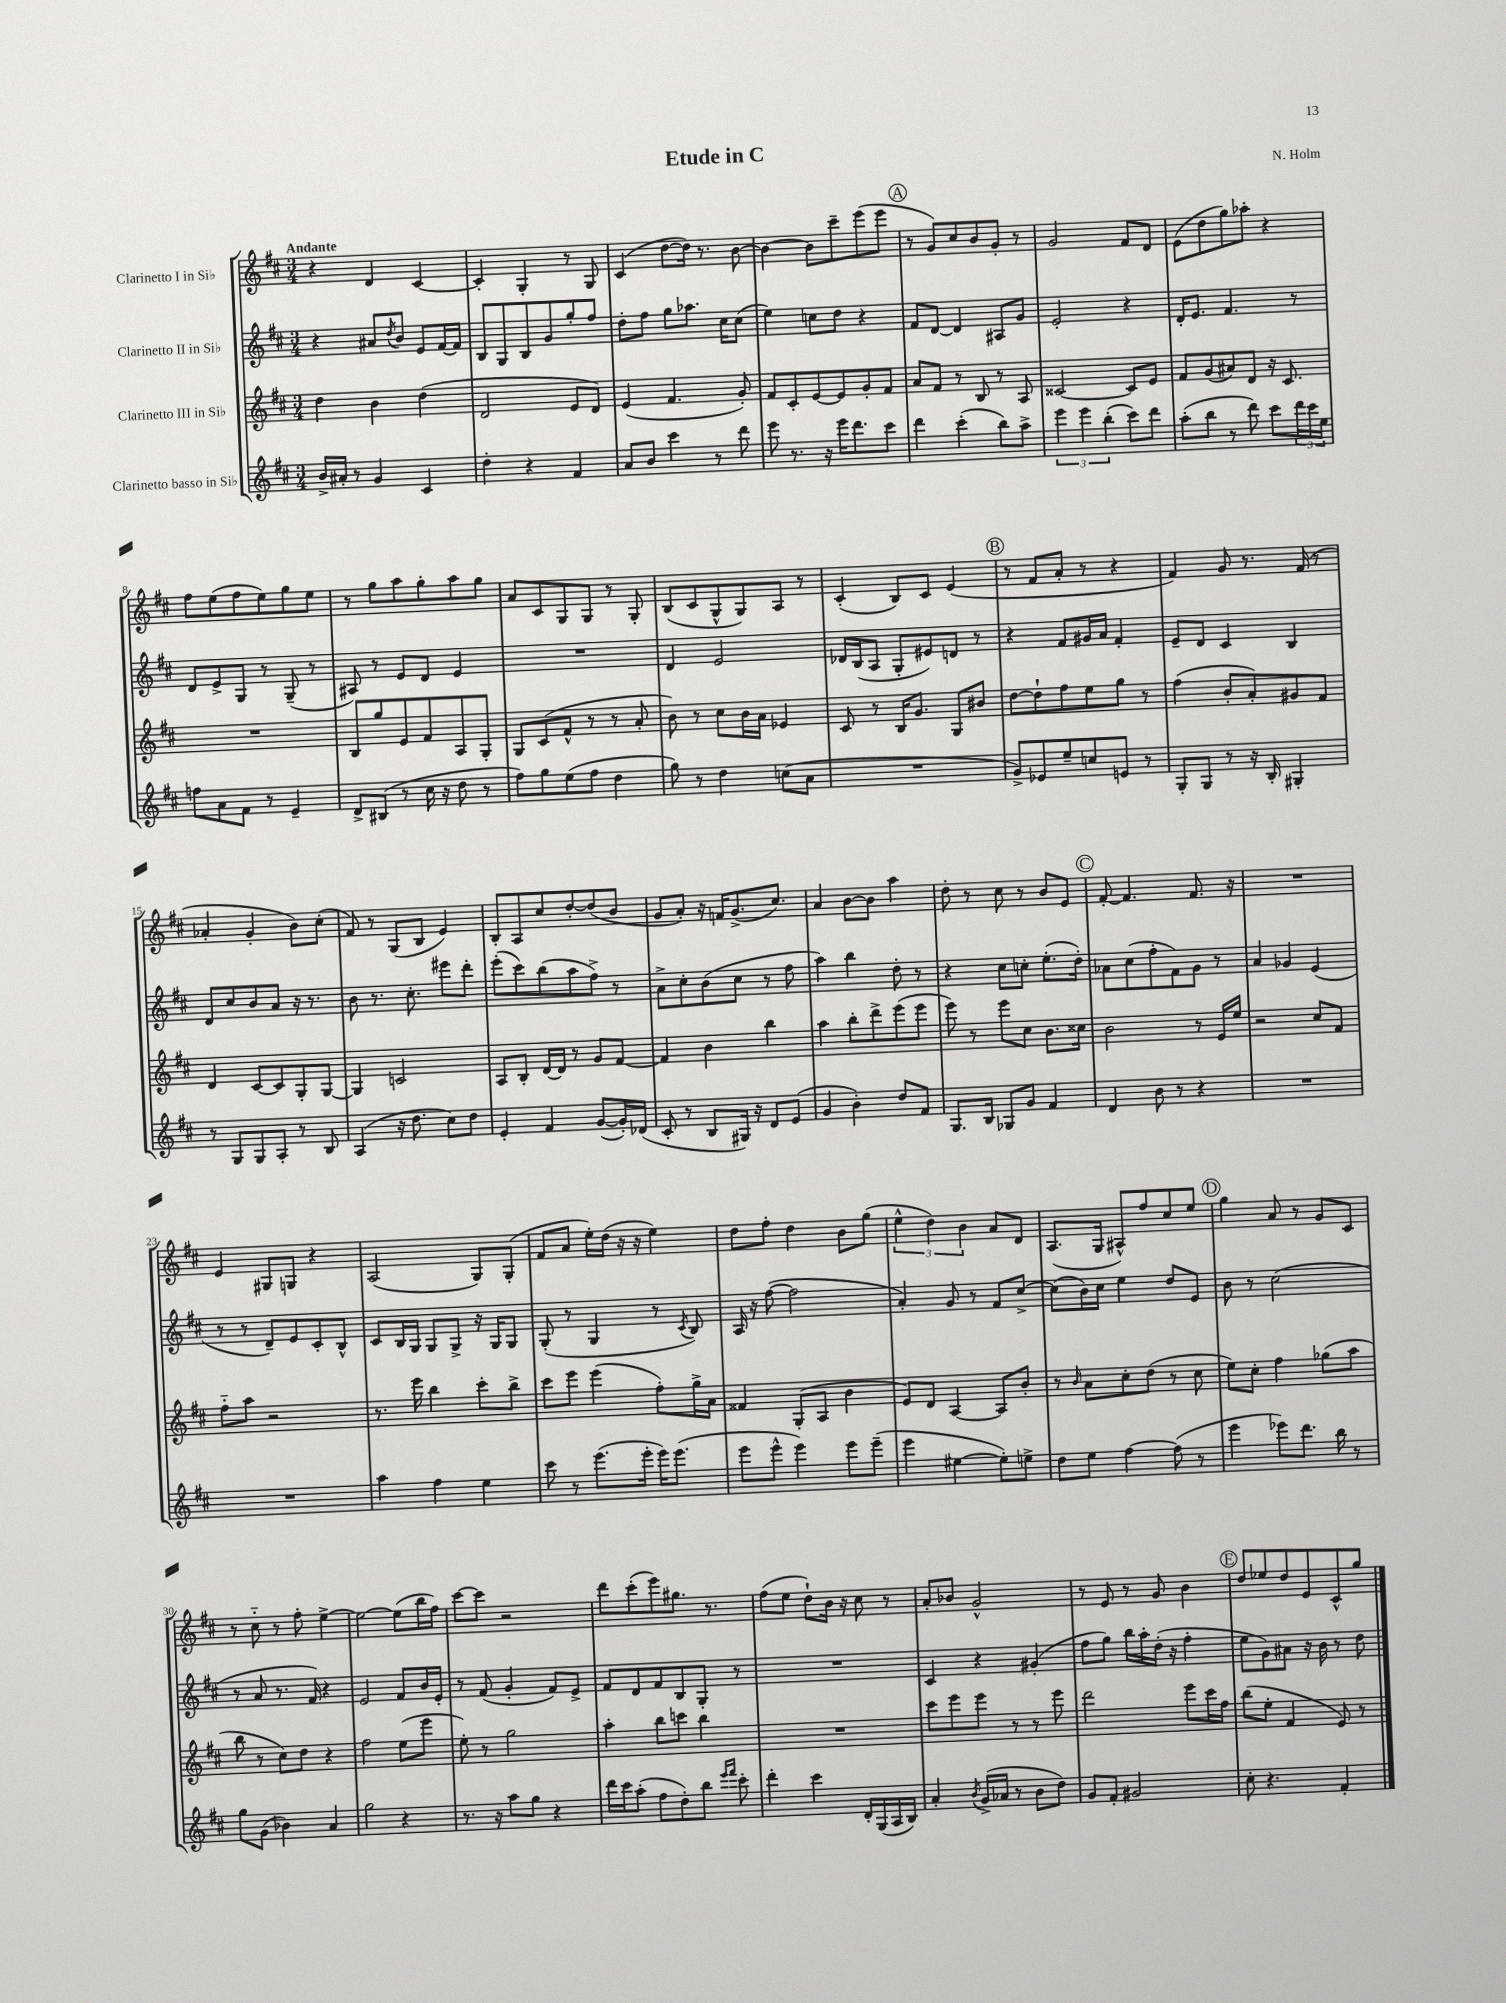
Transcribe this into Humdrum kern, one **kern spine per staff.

**kern	**kern	**kern	**kern
*part4	*part3	*part2	*part1
*staff4	*staff3	*staff2	*staff1
*I"Clarinetto basso in Si♭	*I"Clarinetto III in Si♭	*I"Clarinetto II in Si♭	*I"Clarinetto I in Si♭
*clefG2	*clefG2	*clefG2	*clefG2
*k[f#c#]	*k[f#c#]	*k[f#c#]	*k[f#c#]
*M3/4	*M3/4	*M3/4	*M3/4
=1	=1	=1	=1
!	!	!	!LO:TX:a:B:t=Andante
16b^/LL	4dd\	4r	4r
16a#X'/JJ	.	.	.
8r	.	.	.
4g/	4b\	8a#X/L	4d/
.	.	8qdd/	.
.	.	8b/J	.
4c#/	(4dd\	8e/L	[4c#/
.	.	[16f#/L	.
.	.	16f#/JJ]	.
=2	=2	=2	=2
4dd'\	2d/	8B/L	4c#'/]
.	.	8G/	.
4r	.	8B/	4G'/
.	.	8g/	.
4f#/	8e/L	8gg'/	8r
.	8d/J)	8ff#/J	8G/
=3	=3	=3	=3
8a/L	(4e/	8dd'\L	(4c#/
8b/J	.	8ff#\J	.
4ccc#\	4.f#/	8gg\L	[8dd\L
.	.	8.aa-X\J	16dd\Jk])
.	.	.	8.r
8r	.	.	.
.	.	16cc#\KL	.
8ddd\	8g'/)	(8cc#\J	[8b\
=4	=4	=4	=4
8eee\	8f#/L	4ee\)	4b\_
8.r	8c#'/	.	.
.	[8e/	8ccn\L	8b\L]
16r	.	.	.
16eee\KL	8e/]	8dd\J	8ccc#~\
8.ddd\	.	.	.
.	8g'/	4r	(8eee\
8ccc#\J	8f#/J	.	8eee\J
!!LO:REH:place=s1:t=A
=5	=5	=5	=5
4ddd\	8a/L	8f#/L	8r
.	8f#/J	[8d/J	8g/L)
(4ccc#'\	8r	4d/]	8cc#/
.	8B/	.	8b/
8bb\L)	8r	8A#X/L	8g'/J
8aa^\J	8A/	8g/J	8r
=6	=6	=6	=6
6eee\	[2c##X/	2e'/	2g/
6eee\	.	.	.
(6bb'\	.	.	.
8ccc#\L)	8c##/L]	4r	8f#/L
8ddd\J	8e/J	.	8d/J
=7	=7	=7	=7
(8aa'\L	8f#/L	16d'/KL	(8e\L
.	.	8.e/J	.
8bb\J	(8g/	.	8dd\
8r	8a#X/)	4.f#/	8gg\)
8ddd\)	8d/J	.	8aa-X'\J
8ccc#\L	16r	.	4r
.	8.c#/	.	.
24ddd\L	.	8r	.
24ccc#\	.	.	.
24ee\JJ	.	.	.
!!LO:LB:g=z
=8	=8	=8	=8
8ffn\L	2.r	8d/L	8ff#\L
8a\	.	8e^/	(8ee\
8f#\J	.	8G/J	8ff#\
8r	.	8r	8ee\)
4e~/	.	(8G~/	8gg\
.	.	8r	8ee\J
=9	=9	=9	=9
8d^/L	8B/L	8A#X/)	8r
(8B#X/J	8gg/	8r	8gg\L
8r	8e/	8e/L	8aa\
16cc#\	8f#/	8d/J	8gg'\
16r	.	.	.
8dd\	8A/	4e/	8aa\
8r	8G'/J	.	8gg\J
=10	=10	=10	=10
8ff#\L)	8G/L	2.r	8a/L
8gg\	(8c#/	.	8c#/
(8ee\	8f#^^/J	.	8G/
8ff#\J	8r	.	8G/J
4dd\	8r	.	8r
.	8a'/	.	8G'/
=11	=11	=11	=11
8gg\)	8b\)	4d/	(8B/L
8r	8r	.	8c#/
4dd\	8cc#\L	2e/	8G^^/
.	16b\L	.	8G/)
.	16a\JJ	.	.
(8ccn\L	4e-X/	.	8A/J
8a\J	.	.	8r
=12	=12	=12	=12
2.r	8c#/	16d-X/LL	(4c#'/
.	.	(16B/J	.
.	8r	8A/J	.
.	16B/KL	8G'/L	8B/L)
.	8.g/J	.	.
.	.	8e#X/)	8c#/J
.	8G/L	8dn/J	(4e/
.	8b#X/J	8r	.
!!LO:REH:place=s1:t=B
=13	=13	=13	=13
8g^/L)	[8dd\L	4r	8r
8e-X/	8dd`\]	.	8f#/L
8ee~/	8ff#\	8f#/L	8a'/J
8ccn/	8ee\	16g#X/L	8r
.	.	16a/JJ	.
8en/J	8gg\J	4f#'/	4r
8r	8r	.	.
=14	=14	=14	=14
8G'/L	(4ff#\	8e~/L	4f#/)
8G/J	.	8d/J	.
8r	8b'/L	4c#/	8g/
16r	8a'/)	.	8.r
16B'/	.	.	.
4G#X'/	8g#X/	4B/	.
.	.	.	(16f#/
.	8f#/J	.	8r
!!LO:LB:g=z
=15	=15	=15	=15
8r	4d/	8d/L	4a-X'/
8G/L	.	8cc#/	.
8G/	[8c#/L	8b/	4g'/
8A'/J	8c#/]	8a/J	.
8r	8G'/	16r	8b\L)
.	.	8.r	.
8B/	[8G/J	.	(8cc#'\J
=16	=16	=16	=16
(4A/	4G/]	8b\	8f#/)
.	.	8.r	8r
16r	2cn/	.	(8G/L
8.dd\	.	8.cc#'\	.
.	.	.	8B/J
8cc#\L)	.	8eee#X\L	4e/)
8dd\J	.	8ddd'\J	.
=17	=17	=17	=17
4e'/	8A/L	(8eee'\L	8B'/L
.	8B'/J	8ccc#\)	8A/
4f#/	[16d/LL	(8bb\	8cc#/
.	16d/JJ]	.	.
.	8r	8aa\	[8dd'/
([8g/L	8g/L	8ff#^\J)	(8dd/]
16g'/L])	[8f#/J	8r	8b/J
(16d-X/JJ	.	.	.
=18	=18	=18	=18
8c#'/	4f#/]	8a^\L	8g/L
8r	.	8cc#'\	8a'/J)
8B/L	4b\	(8b\	16r
.	.	.	16fn/KL
16G#X/Jk)	.	8cc#\J	(8.g^/
16r	.	.	.
8d/L	4bb\	8r	.
.	.	.	8.cc#/J)
(8e/J	.	8ff#\	.
=19	=19	=19	=19
4g/	4aa\	4aa\)	4a/
4b'\)	8bb'\L	4bb\	[8b\L
.	8ddd^\	.	8b\J]
8dd/L	(8eee\	8dd'\	4aa\
8f#/J	8eee\J	8r	.
=20	=20	=20	=20
8.G/L	8eee\)	4r	8dd'\
.	8r	.	8r
16B/Jk	.	.	.
8G-X/L	8eee\L	8cc#\L	8cc#\
8g/J	8cc#\J	8ccn'\J	8r
4f#/	8.b\L	(8.ee'\L	8b/L
.	.	.	8e/J
.	16cc##X\Jk	16dd'\Jk)	.
!!LO:REH:place=s1:t=C
=21	=21	=21	=21
4d/	2b\	8a-X\L	[8f#'/
.	.	(8cc#\	4.f#/]
8b\	.	8ff#'\	.
8r	.	8f#\)	.
4r	8r	8g\J	8.f#/
.	16e/LL	8r	.
.	16ee/JJ	.	16r
=22	=22	=22	=22
2.r	2r	4a/	2.r
.	.	4g-X/	.
.	8cc#/L	(4e/	.
.	8f#/J	.	.
!!LO:LB:g=z
=23	=23	=23	=23
2.r	8ff#\L	8r	4e/
.	8aa\J	8r	.
.	2r	8d~/L)	8G#X/L
.	.	8e/	8Gn/J
.	.	8c#'/	4r
.	.	8B^^/J	.
=24	=24	=24	=24
4aa\	8.r	8c#/L	(2A/
.	.	16B/L	.
.	16eee\	16G/JJ	.
4ff#\	4bb\	8G/L	.
.	.	8G^/J	.
4ee\	8ccc#'\L	16r	8G/L)
.	.	16G/KL	.
.	8bb^\J	8G/J	(8G'/J
=25	=25	=25	=25
8ccc#\	8ccc#\L	(8G'/	8f#/L
8r	8eee\J	8r	8a/J
(8.eee\L	(4eee\	4G/	16ee'\LL)
.	.	.	(16dd\JJ
.	.	.	16r
16eee'\Jk	.	.	16r
16eee\KL)	8ff#'\L)	8r	4ee\)
(8.eee\J	.	.	.
.	.	8qc#/	.
.	16gg^\L	8B/)	.
.	16a\JJ	.	.
=26	=26	=26	=26
8eee\L	4f##X/	16A/	8dd\L
.	.	16r	.
8eee^^\J	.	([8ff#\	8ff#'\J
4eee\)	(8G'/L	2ff#\]	4dd\
.	8A/J	.	.
8eee\L	4b\	.	8b\L
(8eee~\J	.	.	(8gg\J
=27	=27	=27	=27
4eee\	8e/L)	4a'/)	6ee^^\
.	8d/J	.	.
.	.	.	6dd\)
[4ee#X\	[4A/	8g/	.
.	.	.	6b\
.	.	8r	.
8ee#'\L])	8A/L]	8f#/L	8a/L
8een^\J	8b'/J	[8cc#^/J	8d/J
=28	=28	=28	=28
8dd\L	8r	(8cc#\L]	(8.A/L
.	16qqb/	.	.
8ee\J	8a\L	16b\L)	.
.	.	16cc#\JJ	16G/Jk
[4ff#\	8cc#'\	4ee\	8A#X^^/L)
.	(8dd\J	.	8ff#/
(8ff#\]	8r	8dd/L	8cc#/
8r	8cc#\	8e/J	8ee/J
!!LO:REH:place=s1:t=D
=29	=29	=29	=29
4eee\	8ee\L)	8b\	4gg\
.	8cc#'\J	8r	.
8eee-X\L)	4ff#\	(2cc#\	8a/
8.ddd\J	.	.	8r
.	(8gg-X\L	.	8g/L
16bb\	.	.	.
8r	8aa\J	.	8c#/J
!!LO:LB:g=z
=30	=30	=30	=30
8gg\L	8bb\	8r	8r
(8g\J	8r	8a/	8cc#\
4b-X\)	8cc#\L)	8.r	8r
.	8dd\J	.	8ff#'\
.	.	16f#/)	.
4a/	4r	4r	[4ee^\
=31	=31	=31	=31
2gg\	2ff#\	2e/	2ee\_
4r	(8ee\L	8f#/L	(8ee\L]
.	8eee\J	16b/L	16bb\L
.	.	16e'/JJ	16ff#\JJ)
=32	=32	=32	=32
8.r	8ee'\)	8r	[8ccc#\L
.	8r	(8f#/	8ccc#\J]
16r	.	.	.
8aa\L	2gg\	4g'/	2r
8gg\J	.	.	.
4r	.	8f#/L)	.
.	.	8e^/J	.
=33	=33	=33	=33
16ddd\LL	4aa'\	8f#/L	8ddd\L
16ccc#\J	.	.	.
(8aa'\J	.	8d/	(8ccc#'\
8ff#\L	8bb\L	8f#/	8eee\)
8dd'\)	8cccn\J	8B/	8.gg#X\J
8bb\J	4bb\	8G'/J	.
.	.	.	8.r
16qqeee/LL	.	.	.
16qqfff#/JJ	.	.	.
8ccc#'\	.	8r	.
=34	=34	=34	=34
4ddd'\	2.r	2.r	(8ff#\L
.	.	.	8ee\J
4ccc#\	.	.	8dd`\L)
.	.	.	16b\Jk
.	.	.	16r
16d'/LL	.	.	8cc#\
(16G/	.	.	.
16A/	.	.	8r
16B/JJ)	.	.	.
=35	=35	=35	=35
4a'/	8ccc#\L	4c#/	8a'/L
.	8eee\	.	8b-X/J
8qb/	.	.	.
(16g^/LL	8eee\J	4r	2g^^/
16a-X/JJ	.	.	.
8r	8r	.	.
8b\L	8r	(4g#X'/	.
8dd\J)	8eee\	.	.
=36	=36	=36	=36
8g/L	2ddd\	8ff#\L	8r
8f#'/J	.	8gg\J)	8e/
2g#X/	.	16bb\LL	8r
.	.	16aa'\	.
.	.	(16dd'\JJ	8g/
.	.	16r	.
.	8eee\L	4ff#'\	4b\
.	16ccc#\L	.	.
.	16ff#\JJ	.	.
!!LO:REH:place=s1:t=E
=37	=37	=37	=37
8cc#'\	(8bb\L	8ee\L	8dd/L
4.r	8ee'\J	8g\)	8ee-X/
.	4f#/	8a#X\J	8dd/
.	.	16r	8e/
.	.	16b\	.
4f#'/	8e/)	8r	8c#^^/
.	8r	8dd\	8gg/J
==	==	==	==
*-	*-	*-	*-
